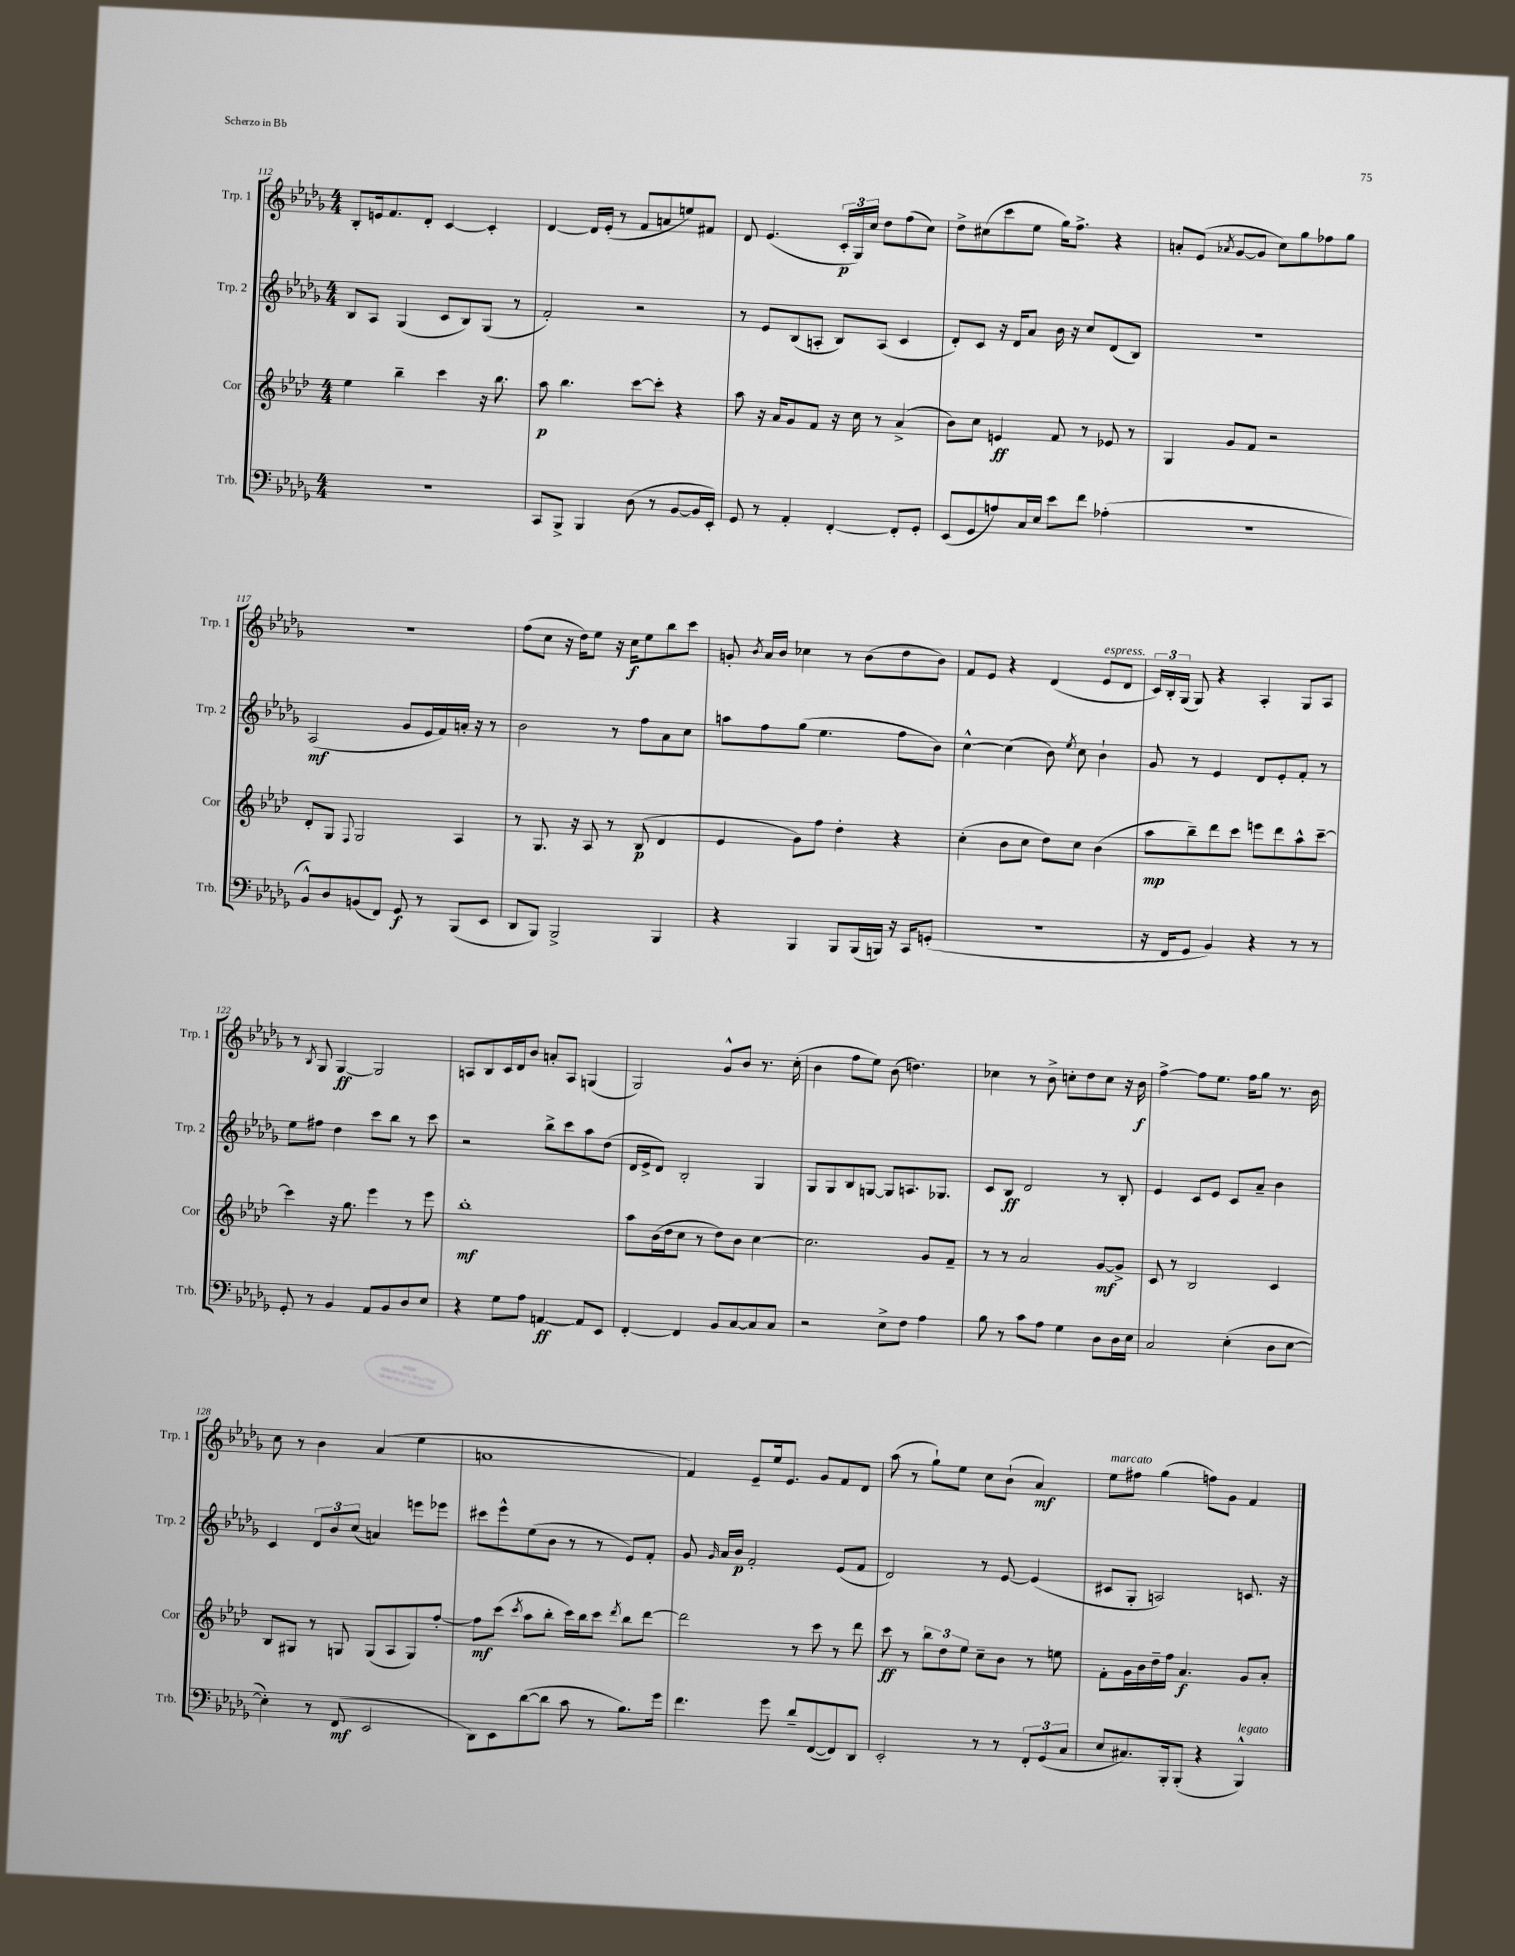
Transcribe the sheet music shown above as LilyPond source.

<<
\new StaffGroup <<
\new Staff = "s0" \with { instrumentName = "Trp. 1" shortInstrumentName = "Trp. 1" } {
    \clef treble \key des \major \numericTimeSignature \time 4/4
    \autoBeamOff bes8[-. e'16 f'8. des'8]-. c'4~ c'4-. |
    des'4~ des'16[ ees'16]-.( r8 f'8[ a'8 e''8) fis'8] |
    des'8 ees'4.( \tuplet 3/2 { c'16[-.\p ges16) c''16] } des''8[ f''8( c''8]) |
    des''8[-> cis''8( c'''8 ees''8] ges''16[) f''8.]-> r4 |
    a'8[-. ees'8]( \acciaccatura { aes'8 } ges'8[~ ges'8] c''8[) ges''8 fes''8 ges''8] |
    R1 |
    f''8[( c''8] r16 des''16[) ees''8] r16 c''16[\f ees''8 bes''8 c'''8] |
    g'8-. \acciaccatura { bes'8 } aes'16[ bes'16] ces''4 r8 bes'8[( des''8 bes'8]) |
    f'8[ ees'8] r4 des'4( ees'8[^\markup { \italic "espress." } des'8] |
    \tuplet 3/2 { c'16[) bes16-. ges16]( } ges8) r4 aes4-. ges8[ aes8] |
    r8 \acciaccatura { bes8 } ges8 ges4~\ff ges2 |
    a8[ bes8 c'16 des'16 bes'8] a'8[-. a8] g4( |
    ges2) ges'8[-^ bes'8] r8. c''16-.( |
    bes'4 f''8[ ees''8]) bes'8( d''4.) |
    ces''4 r8 bes'8-> c''8[-. des''8 c''8] r16 bes'16\f |
    f''4~-> f''8[ ees''8.] f''16[ ges''8] r8. bes'16 |
    c''8 r8 bes'4 aes'4( ees''4 |
    a'1 |
    f'4) ees'8[-- ees''16 ees'8.] ges'8[ f'8 des'8] |
    aes''8( r8 ges''8[-!) ees''8] c''8[ bes'8]-!( aes'4\mf) |
    ees''8[^\markup { \italic "marcato" } fis''8] ges''4( f''8[) ges'8] f'4 \bar "|." |
}
\new Staff = "s1" \with { instrumentName = "Trp. 2" shortInstrumentName = "Trp. 2" } {
    \clef treble \key des \major \numericTimeSignature \time 4/4
    \autoBeamOff bes8[ aes8] ges4( c'8[ bes8) ges8]( r8 |
    f'2-.) r2 |
    r8 ees'8[ bes8( a8]-. bes8[) a8]( c'4 |
    des'8[-.) c'8] r16 des'16[ aes'8] bes'16 r16 c''8[ des'8( bes8]) |
    R1 |
    aes2\mf( ges'8[ ees'16 f'16) a'16]-. r16 r8 |
    bes'2 r8 f''8[ aes'8 c''8] |
    a''8[ f''8 ges''8]( ees''4. f''8[ bes'8]) |
    c''4~-^ c''4( bes'8) \acciaccatura { ees''8 } c''8 bes'4-! |
    ges'8 r8 ees'4 des'8[ ees'8-. f'8]-. r8 |
    ees''8[ fis''8] des''4 c'''8[ bes''8] r8 c'''8 |
    r2 bes''8[-> c'''8 aes''8 des''8]( |
    des'16[ ees'16-> des'8]) bes2-. ges4 |
    ges8[ ges8 bes8 g8]~ g8[ a8. ges8.] |
    c'8[ bes8]\ff des'2 r8 bes8-. |
    ees'4 c'8[ ees'8] c'8[ aes'8]-- bes'4 |
    c'4 \tuplet 3/2 { des'8[ bes'8 c''8]( } a'4) e'''8[ ees'''8] |
    cis'''8[ ees'''8-^ ees''8( bes'8] r8 r8 ees'8[) f'8]-. |
    ges'8 \grace { ges'16 } aes'16[ bes'16]\p f'2-. ees'8[( f'8] |
    des'2) r8 ees'8~ ees'4( |
    cis'8[ ges8]-. a2) c'8. r16 \bar "|." |
}
\new Staff = "s2" \with { instrumentName = "Cor" shortInstrumentName = "Cor" } {
    \clef treble \key aes \major \numericTimeSignature \time 4/4
    \autoBeamOff ees''4 bes''4-- c'''4 r16 bes''8. |
    aes''8\p bes''4. c'''8[~ c'''8]-. r4 |
    aes''8 r16 aes'16[ g'8 f'8] r16 c''16 r8 aes'4->( |
    bes'8[) c''8] e'4\ff f'8 r8 ees'8 r8 |
    g4 g'8[ f'8] r2 |
    des'8[-. g8] \appoggiatura { f8 } g2 aes4 |
    r8 g8. r16 aes8 r8 bes8\p( des'4 |
    ees'4 g'8[) f''8] des''4-. r4 |
    c''4-.( bes'8[ c''8] des''8[) c''8] bes'4( |
    aes''8[\mp bes''8--) des'''8 c'''8] e'''8[ des'''8 aes''8-^ c'''8]~-- |
    c'''4 r16 g''8. ees'''4 r8 ees'''8 |
    bes''1-.\mf |
    aes''8[ bes'16( des''16 c''8] r8 des''8[) bes'8] c''4~ |
    c''2. g'8[ f'8]-- |
    r8 r8 aes'2 g'8[~\mf g'8]-> |
    c'8 r8 bes2 c'4 |
    bes8[ gis8] r8 g8 g8[( aes8 g8) f''8]~-. |
    f''8[\mf c'''8]( \acciaccatura { c'''8 } aes''8[ bes''8]-. c'''16[) bes''16 c'''8] \acciaccatura { des'''8 } bes''8[ des'''8]~ |
    des'''2 r8 c'''8 r8 des'''8 |
    c'''8\ff r8 \tuplet 3/2 { bes''8[ des''8 ees''8] } c''8[-- bes'8] r8 e''8 |
    f'8[-. g'16 bes'16 des''16-- f''16] aes'4.\f g'8[ aes'8]-. \bar "|." |
}
\new Staff = "s3" \with { instrumentName = "Trb." shortInstrumentName = "Trb." } {
    \clef bass \key des \major \numericTimeSignature \time 4/4
    \autoBeamOff R1 |
    c,8[ bes,,8]-> bes,,4 des8( r8 bes,8[~ bes,16 ees,16]-.) |
    ges,8 r8 aes,4-. f,4~-. f,8[-. ges,8]-. |
    ees,8[( ges,8 a8) c16 ees16] ees'8[ f'8] aes4-.( |
    R1 |
    bes,8[-^) des8 b,8( f,8]) ges,8\f r8 bes,,8[( ees,8] |
    des,8[ bes,,8]) bes,,2-> bes,,4 |
    r4 bes,,4 bes,,8[ bes,,16( b,,16]) r16 c,16[ g,8]-.( |
    R1 |
    r16 f,16[ ges,8] bes,4) r4 r8 r8 |
    ges,8-. r8 bes,4 aes,8[ bes,8 des8 ees8] |
    r4 ges8[ aes8] a,4~\ff a,8[ ees,8] |
    f,4~-. f,4 bes,8[ c8~ c8 c8] |
    r2 ees8[-> f8] aes4 |
    bes8 r8 c'8[ aes8] ges4 des8[ des16 ees16] |
    c2 ees4-.( des8[ ees8]~ |
    ees4-.) r8 f,8\mf( ees,2 |
    des,8[) ees,8 des'8~( des'8] c'8 r8 bes8.[) ges'16] |
    f'4. ges'8 des'8[-- f,8~( f,8) des,8] |
    ees,2-. r8 r8 \tuplet 3/2 { f,8[-. ges,8( c8] } |
    ees8[ cis8.) bes,,16-. bes,,8]-.( r4 bes,,4-^^\markup { \italic "legato" }) \bar "|." |
}
>>
>>
\layout { \context { \Score currentBarNumber = #112 } }
